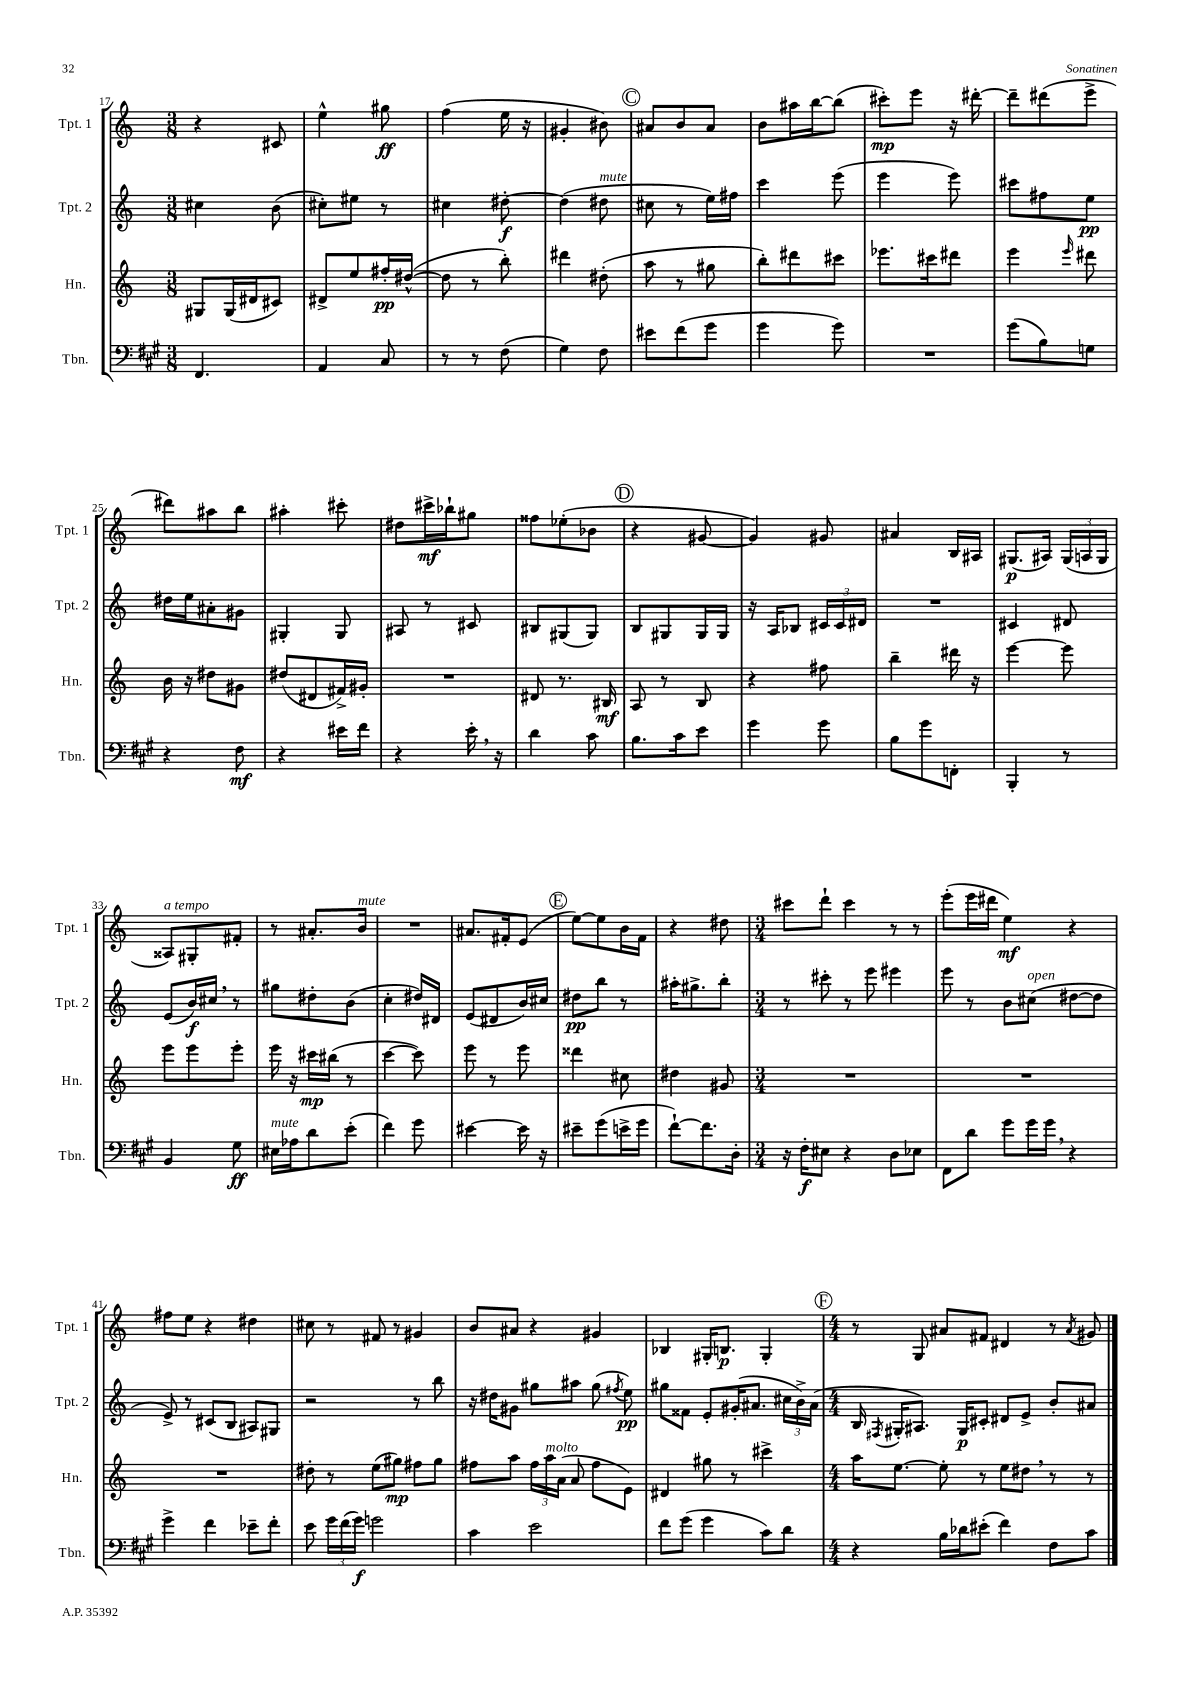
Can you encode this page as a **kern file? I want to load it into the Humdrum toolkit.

**kern	**kern	**kern	**kern
*staff4	*staff3	*staff2	*staff1
*clefF4	*clefG2	*clefG2	*clefG2
*k[f#c#g#]	*k[]	*k[]	*k[]
*M3/8	*M3/8	*M3/8	*M3/8
4.FF#/	8G#/L	4cc#\	4r
.	(16G#/L	.	.
.	16d#/J	.	.
.	8c#/J)	(8b\	8c#/
=	=	=	=
4AA/	8d#^/L	8cc#'\L)	4ee^^\
.	8ee/	8ee#\J	.
8C#/	16ff#'/L	8r	8gg#\
.	([16dd#^^/JJ	.	.
=	=	=	=
8r	8dd#\]	4cc#\	(4ff\
8r	8r	.	.
(8F#\	8bb'\)	[8dd#'\	16ee\
.	.	.	16r
=	=	=	=
4G#\)	4ddd#\	(4dd#\]	4g#'/
8F#\	(8dd#'\	8dd#\	8b#\)
=	=	=	=
8e#\L	8aa\	8cc#\	8a#/L
(8f#\	8r	8r	8b/
8g#\J	8gg#\	16ee\LL)	8a#/J
.	.	16ff#\JJ	.
=	=	=	=
4g#\	8bb'\L)	4ccc\	8b\L
.	8ddd#\	.	16aa#\L
.	.	.	[16bb\J
8g#\)	8ccc#\J	(8eee\	(8bb\]J
=	=	=	=
4.r	8.eee-\L	4eee\	8ccc#'\L)
.	.	.	8eee\J
.	16ccc#\k	.	.
.	8ddd#\J	8eee\)	16r
.	.	.	[16ddd#'\
=	=	=	=
(8g#\L	4eee\	8ccc#\L	8ddd#~\]L
8B\)	.	8ff#\	(8ddd#\
.	16qqeee/	.	.
8G\J	8ddd#\	8ee\J	8eee^\J
=	=	=	=
4r	16b\	16dd#\LL	8ddd#\L)
.	16r	16ee\J	.
.	8dd#\L	8a#'\	8aa#\
8F#\	8g#\J	8g#\J	8bb\J
=	=	=	=
4r	(8dd#/L	4G#'/	4aa#'\
.	8d#/	.	.
16e#\LL	16f#^/L)	8G#/	8ccc#'\
16f#\JJ	16g#'/JJ	.	.
=	=	=	=
4r	4.r	8A#/	8dd#\L
.	.	8r	16ccc#^\L
.	.	.	16bb-`\J
16e'\	.	8c#/	8gg#\J
16r	.	.	.
=	=	=	=
4d\	8d#/	8B#/L	8ff##\L
.	8.r	(8G#/	(8ee-'\
8c#\	.	8G#/J)	8b-\J
.	16B#/	.	.
=	=	=	=
8.B\L	8A/	8B/L	4r
.	8r	8G#/	.
16c#\k	.	.	.
8e\J	8B/	16G#/L	[8g#/
.	.	16G#/JJ	.
=	=	=	=
4g#\	4r	16r	4g#/])
.	.	16A/LK	.
.	.	8B-/J	.
8g#\	8ff#\	24c#/LL	8g#/
.	.	24c#/	.
.	.	24d#/JJ	.
=	=	=	=
8B\L	4bb~\	4.r	4a#/
8g#\	.	.	.
8FF'\J	16ddd#\	.	16B/LL
.	16r	.	16A#/JJ
=	=	=	=
4BBB'/	[4eee\	4c#/	(8.G#/L
.	.	.	16A#/Jk)
8r	8eee\]	8d#/	(24G#/LL
.	.	.	24A/
.	.	.	24G#/JJ
=	=	=	=
4BB/	8eee\L	(8e/L	8A##/L)
.	8eee\	16b/L)	8G#'/
.	.	16cc#/JJ	.
8G#\	8eee'\J	8r	8f#'/J
=	=	=	=
16E#\LL	16eee\	8gg#\L	8r
16A-\J	16r	.	.
8d\	16ccc#\LL	8dd#'\	8.a#'/L
.	(16bb#\JJ	.	.
(8e'\J	8r	(8b\J	.
.	.	.	16b/Jk
=	=	=	=
4f#\)	[4ccc\	4cc'\	4.r
8g#\	8ccc\])	16dd#/LL)	.
.	.	16d#/JJ	.
=	=	=	=
[4e#\	8eee\	(8e/L	8.a#/L
.	8r	8d#/	.
.	.	.	16f#'/k
16e#\]	8eee\	16b/L)	(8e/J
16r	.	16cc#/JJ	.
=	=	=	=
8e#~\L	4ddd##\	8dd#\L	[8ee\L)
(8g#\	.	8bb\J	8ee\]
16e^\L	8cc#\	8r	16b\L
16g#\JJ	.	.	16f\JJ
=	=	=	=
[8f#`\L)	4dd#\	16aa#'\LK	4r
.	.	8.gg#^\	.
8.f#\]	.	.	.
.	8g#/	8bb'\J	8dd#\
16D'\Jk	.	.	.
=	=	=	=
*M3/4	*M3/4	*M3/4	*M3/4
16r	2.r	8r	8ccc#\L
16F#'\LK	.	.	.
8E#\J	.	8ccc#'\	8ddd`\J
4r	.	8r	4ccc#\
.	.	8eee\	.
8D\L	.	4eee#\	8r
8E-\J	.	.	8r
=	=	=	=
8FF#\L	2.r	8eee\	(8eee'\L
8d\J	.	8r	16eee\L
.	.	.	16ddd#\JJ
8g#\L	.	8b\L	4ee\)
16g#\L	.	(8cc#\J	.
16g#\JJ	.	.	.
4r	.	[8dd#\L	4r
.	.	8dd#\]J	.
=	=	=	=
4g#^\	2.r	8e^/)	8ff#\L
.	.	8r	8ee\J
4f#\	.	(8c#/L	4r
.	.	8B/J	.
8e-~\L	.	8A#/L)	4dd#\
8f#'\J	.	8G#/J	.
=	=	=	=
8e\	8dd#'\	2r	8cc#\
24g#\LL	8r	.	8r
(24f#\	.	.	.
24g#\JJ)	.	.	.
2g\	(8ee\L	.	8f#/
.	8gg#\J)	.	8r
.	8ff#\L	8r	4g#/
.	8gg#\J	8bb\	.
=	=	=	=
4c#\	8ff#\L	16r	8b/L
.	.	16dd#\LK	.
.	8aa\J	8g#\J	8a#/J
2e\	24ff#\LL	8gg#\L	4r
.	24aa\	.	.
.	(24a\JJ	.	.
.	8a/	8aa#\J	.
.	8ff#\L	(8gg#\	4g#/
.	.	8qff#/	.
.	8e\J)	8ee\)	.
=	=	=	=
8f#\L	4d#/	8gg#\L	4B-/
(8g#\J	.	8f##\J	.
4g#\	8gg#\	8e'/L	16G#'/LK
.	.	.	8.B/J
.	8r	(16g#'/K	.
.	.	8.a#/J	.
8c#\L)	4ccc#^\	.	4G#'/
8d\J	.	24cc#\LL	.
.	.	24b^\)	.
.	.	(24a#\JJ	.
=	=	=	=
*M4/4	*M4/4	*M4/4	*M4/4
4r	16aa\LK	16B/	8r
.	.	8qF#/	.
.	[8.ee\J	16G#'/LK	.
.	.	8.A#/J)	8G/
16B\LL	8ee'\]	.	8a#/L
16d-\J	.	16G#/LK	.
(8e#'\J	8r	8c#'/J	8f#/J
4f#\)	8ee\L	8d#/L	4d#/
.	8dd#\J	8e^/J	.
8F#\L	8r	8b'/L	8r
.	.	.	8qa#/
8c#\J	8r	8a#/J	8g#/
==	==	==	==
*-	*-	*-	*-
